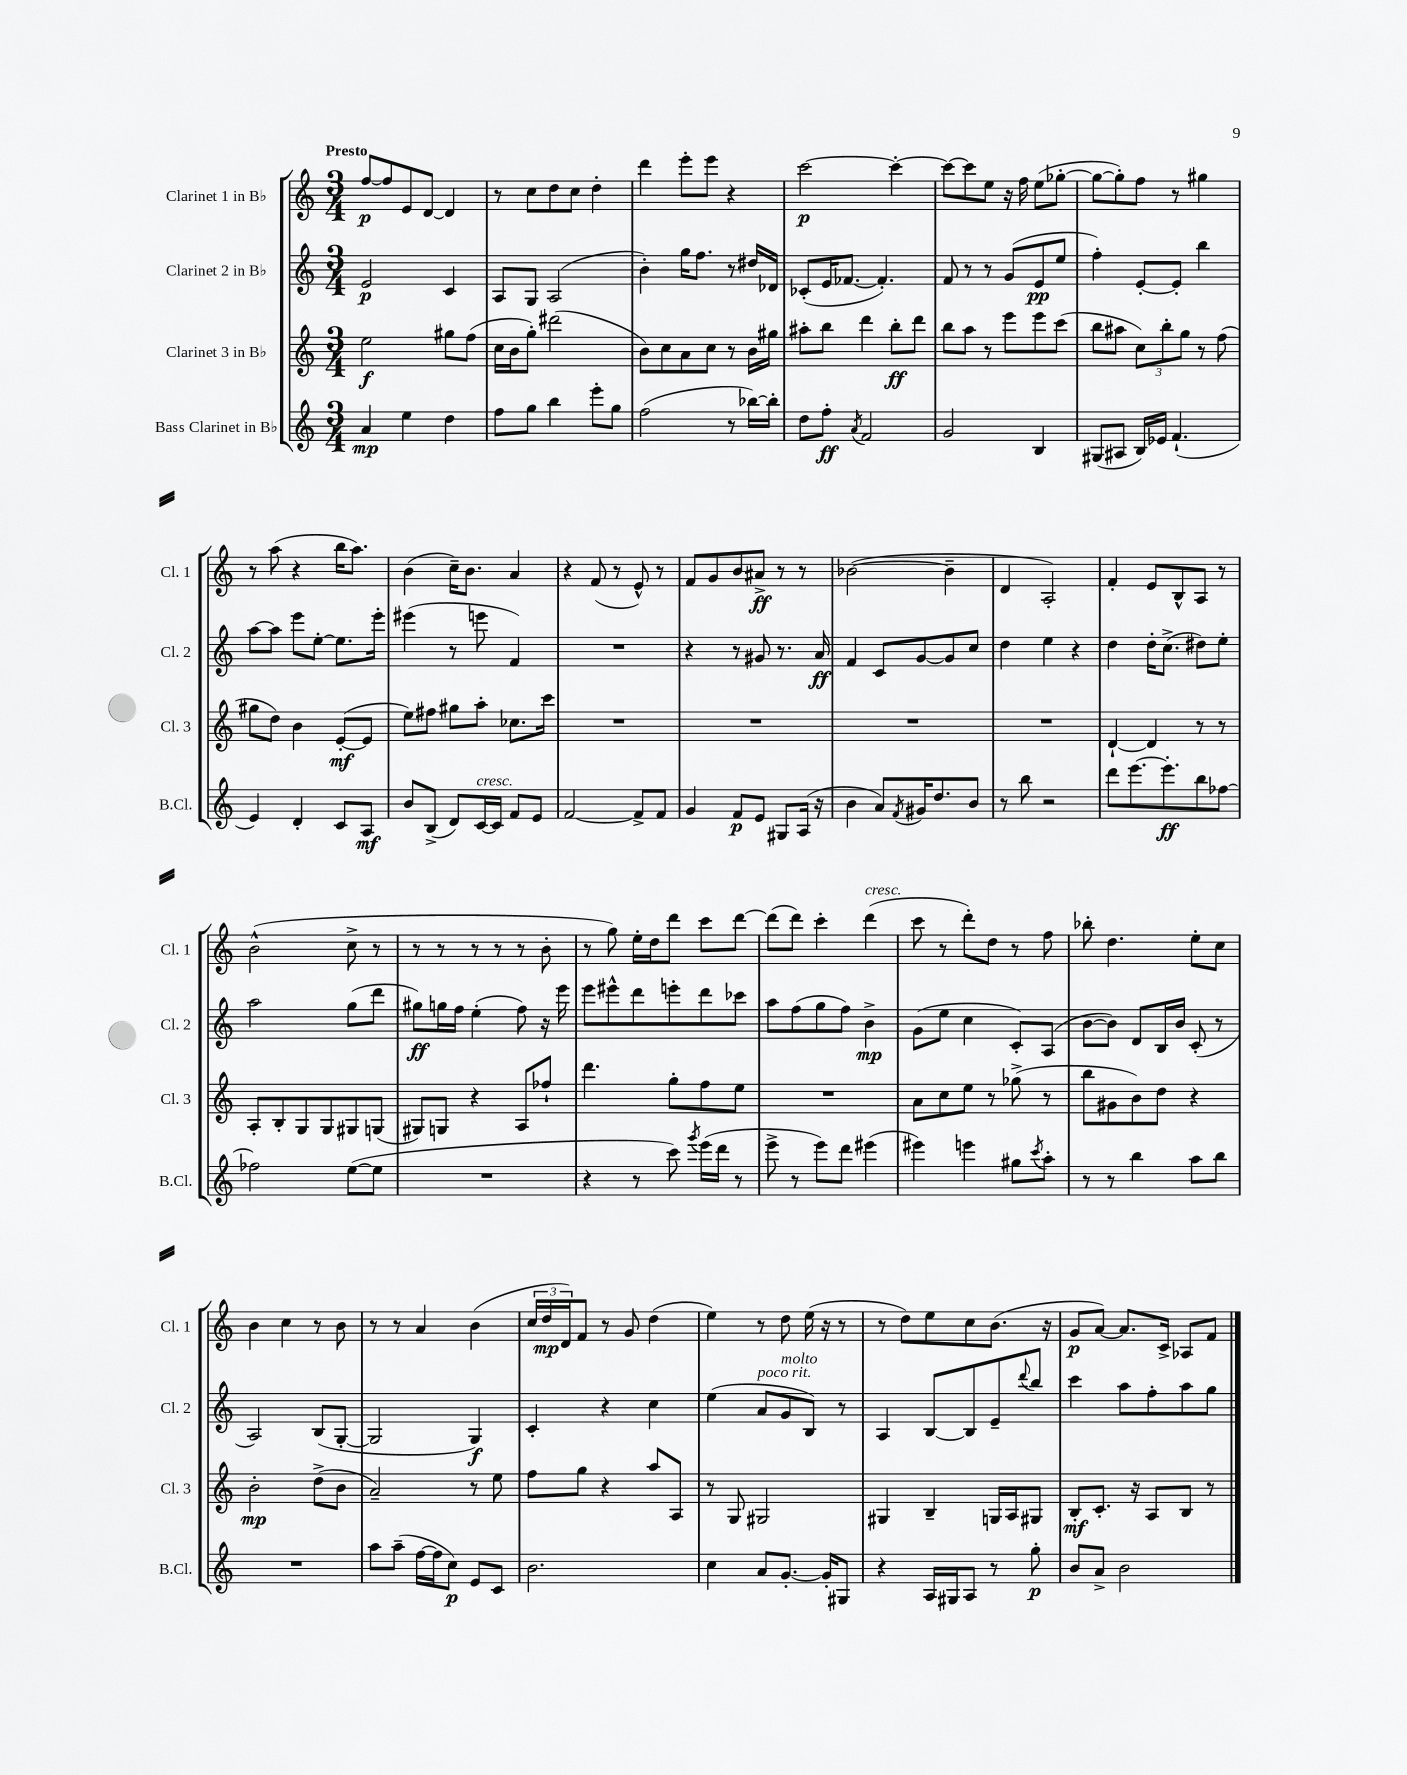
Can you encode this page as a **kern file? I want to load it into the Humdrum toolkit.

**kern	**dynam	**kern	**dynam	**kern	**dynam	**kern	**dynam
*part4	*part4	*part3	*part3	*part2	*part2	*part1	*part1
*staff4	*staff4	*staff3	*staff3	*staff2	*staff2	*staff1	*staff1
*I"Bass Clarinet in B♭	*	*I"Clarinet 3 in B♭	*	*I"Clarinet 2 in B♭	*	*I"Clarinet 1 in B♭	*
*I'B.Cl.	*	*I'Cl. 3	*	*I'Cl. 2	*	*I'Cl. 1	*
*clefG2	*	*clefG2	*	*clefG2	*	*clefG2	*
*k[]	*	*k[]	*	*k[]	*	*k[]	*
*M3/4	*	*M3/4	*	*M3/4	*	*M3/4	*
=1	=1	=1	=1	=1	=1	=1	=1
!	!	!	!	!	!	!LO:TX:a:B:t=Presto	!
4a/	mp	2ee\	f	2e/	p	[8ff/L	p
.	.	.	.	.	.	8ff/]	.
4ee\	.	.	.	.	.	8e/	.
.	.	.	.	.	.	[8d/J	.
4dd\	.	8gg#X\L	.	4c/	.	4d/]	.
.	.	(8ff\J	.	.	.	.	.
=2	=2	=2	=2	=2	=2	=2	=2
8ff\L	.	16cc\LL	.	8A/L	.	8r	.
.	.	16b\J	.	.	.	.	.
8gg\J	.	8gg'\J)	.	8G/J	.	8cc\L	.
4bb\	.	(2ddd#X\	.	(2A/	.	8dd\	.
.	.	.	.	.	.	8cc\J	.
8eee'\L	.	.	.	.	.	4dd'\	.
8gg\J	.	.	.	.	.	.	.
=3	=3	=3	=3	=3	=3	=3	=3
(2ff\	.	8b\L)	.	4b'\)	.	4ddd\	.
.	.	8cc\	.	.	.	.	.
.	.	8a\	.	16gg\KL	.	8eee'\L	.
.	.	.	.	8.ff\J	.	.	.
.	.	8cc\J	.	.	.	8eee\J	.
8r	.	8r	.	8r	.	4r	.
[16bb-X\LL)	.	16b\LL	.	16dd#X/LL	.	.	.
16bb-'\JJ]	.	16gg#X\JJ	.	16d-X/JJ	.	.	.
=4	=4	=4	=4	=4	=4	=4	=4
8dd\L	.	8aa#X'\L	.	(8c-X'/L	.	[2ccc\	p
8ff'\J	ff	8bb\J	.	16e/K	.	.	.
.	.	.	.	[8.f-X/J	.	.	.
8qa/	.	.	.	.	.	.	.
2f/	.	4ddd\	.	.	.	.	.
.	.	.	.	4.f-'/])	.	.	.
.	.	8bb'\L	ff	.	.	4ccc'\_	.
.	.	8ddd\J	.	.	.	.	.
=5	=5	=5	=5	=5	=5	=5	=5
2g/	.	8bb\L	.	8f/	.	8ccc\L_	.
.	.	8aa\J	.	8r	.	8ccc\]	.
.	.	8r	.	8r	.	8ee\J	.
.	.	8eee\L	.	(8g/L	.	16r	.
.	.	.	.	.	.	16ff\	.
4B/	.	8eee\	.	8e/	pp	(8ee\L	.
.	.	(8ccc\J	.	8ee/J	.	[8gg-X'\J	.
=6	=6	=6	=6	=6	=6	=6	=6
(8G#X/L	.	8bb\L	.	4ff'\)	.	8gg-\L_	.
8A#X/J	.	8aa#X\J	.	.	.	8gg-'\])	.
16B/LL)	.	12cc\L)	.	[8e'/L	.	8ff\J	.
16e-X/JJ	.	.	.	.	.	.	.
.	.	12bb'\	.	.	.	.	.
(4.f`/	.	.	.	8e'/J]	.	8r	.
.	.	12gg\J	.	.	.	.	.
.	.	8r	.	4bb\	.	4gg#X\	.
.	.	(8ff\	.	.	.	.	.
!!LO:LB:g=z
=7	=7	=7	=7	=7	=7	=7	=7
4e/)	.	8gg#X\L	.	[8aa\L	.	8r	.
.	.	8dd\J)	.	8aa\J]	.	(8aa\	.
4d'/	.	4b\	.	8eee\L	.	4r	.
.	.	.	.	[8ee'\J	.	.	.
8c/L	.	([8e'/L	mf	8.ee\L]	.	16bb\KL	.
.	.	.	.	.	.	8.aa\J)	.
8A/J	mf	8e/J]	.	.	.	.	.
.	.	.	.	16eee'\Jk	.	.	.
=8	=8	=8	=8	=8	=8	=8	=8
8b/L	.	8ee\L)	.	(4eee#X\	.	(4b\	.
(8B^/J	.	8ff#X\J	.	.	.	.	.
8d/L)	.	8gg#X\L	.	8r	.	16cc~\KL)	.
.	.	.	.	.	.	8.b\J	.
!LO:TX:a:i:t=cresc.	!	!	!	!	!	!	!
[16c/L	.	8aa'\J	.	8eeen\	.	.	.
16c/JJ]	.	.	.	.	.	.	.
8f/L	.	8.cc-X\L	.	4f/)	.	4a/	.
8e/J	.	.	.	.	.	.	.
.	.	16ccc\Jk	.	.	.	.	.
=9	=9	=9	=9	=9	=9	=9	=9
[2f/	.	2.r	.	2.r	.	4r	.
.	.	.	.	.	.	(8f/	.
.	.	.	.	.	.	8r	.
8f^/L]	.	.	.	.	.	8e^^/)	.
8f/J	.	.	.	.	.	8r	.
=10	=10	=10	=10	=10	=10	=10	=10
4g/	.	2.r	.	4r	.	8f/L	.
.	.	.	.	.	.	8g/	.
8f/L	p	.	.	8r	.	8b/	.
8e/J	.	.	.	8g#X/	.	8a#X^/J	ff
8G#X/L	.	.	.	8.r	.	8r	.
(16A/Jk	.	.	.	.	.	8r	.
16r	.	.	.	16a/	ff	.	.
=11	=11	=11	=11	=11	=11	=11	=11
4b\	.	2.r	.	4f/	.	([2b-X\	.
8a/L)	.	.	.	8c/L	.	.	.
8qf/	.	.	.	.	.	.	.
16g#X/K	.	.	.	[8g/	.	.	.
8.dd/	.	.	.	.	.	.	.
.	.	.	.	8g/]	.	4b-~\]	.
8b/J	.	.	.	8cc/J	.	.	.
=12	=12	=12	=12	=12	=12	=12	=12
8r	.	2.r	.	4dd\	.	4d/	.
8bb\	.	.	.	.	.	.	.
2r	.	.	.	4ee\	.	2A'/)	.
.	.	.	.	4r	.	.	.
=13	=13	=13	=13	=13	=13	=13	=13
8ddd\L	.	[4d`/	.	4dd\	.	4f'/	.
[8.eee\	.	.	.	.	.	.	.
.	.	4d/]	.	16dd'\KL	.	8e/L	.
8.eee'\]	ff	.	.	(8.cc^\J	.	.	.
.	.	.	.	.	.	8B^^/	.
8bb\	.	8r	.	8dd#X\L)	.	8A/J	.
[8ff-X\J	.	8r	.	8ee'\J	.	8r	.
!!LO:LB:g=z
=14	=14	=14	=14	=14	=14	=14	=14
2ff-X\]	.	8A'/L	.	2aa\	.	(2b^^\	.
.	.	8B'/	.	.	.	.	.
.	.	8G/	.	.	.	.	.
.	.	8G/	.	.	.	.	.
([8ee\L	.	8G#X/	.	(8gg\L	.	8cc^\	.
8ee\J]	.	(8Gn/J	.	8ddd\J	.	8r	.
=15	=15	=15	=15	=15	=15	=15	=15
2.r	.	8G#X/L)	.	8gg#X\L)	ff	8r	.
.	.	8Gn/J	.	16ggn\L	.	8r	.
.	.	.	.	16ff\JJ	.	.	.
.	.	4r	.	(4ee'\	.	8r	.
.	.	.	.	.	.	8r	.
.	.	8A/L	.	8ff\)	.	8r	.
.	.	8ff-X`/J	.	16r	.	8b'\	.
.	.	.	.	16eee\	.	.	.
=16	=16	=16	=16	=16	=16	=16	=16
4r	.	4.ddd\	.	8eee\L	.	8r	.
.	.	.	.	8eee#X^^\	.	8gg\)	.
8r	.	.	.	8ddd\	.	16ee'\LL	.
.	.	.	.	.	.	16dd\J	.
8ccc\)	.	8gg'\L	.	8eeen'\	.	8ddd\J	.
8qggg/	.	.	.	.	.	.	.
(16eee\LL	.	8ff\	.	8ddd\	.	8ccc\L	.
16ddd\JJ	.	.	.	.	.	.	.
8r	.	8ee\J	.	8ccc-X\J	.	[8ddd\J	.
=17	=17	=17	=17	=17	=17	=17	=17
8eee^\	.	2.r	.	8aa\L	.	(8ddd\L]	.
8r	.	.	.	(8ff\	.	8ddd\J)	.
8eee\L)	.	.	.	8gg\	.	4ccc'\	.
8ddd\J	.	.	.	8ff\J)	.	.	.
!	!	!	!	!	!	!LO:TX:a:i:t=cresc.	!
(4eee#X\	.	.	.	4b^\	mp	(4ddd\	.
=18	=18	=18	=18	=18	=18	=18	=18
4eee#X\)	.	8a\L	.	(8g\L	.	8ccc\	.
.	.	8cc\	.	8ee\J	.	8r	.
4eeen\	.	8ee\J	.	4cc\	.	8ddd'\L)	.
.	.	8r	.	.	.	8dd\J	.
8gg#X\L	.	(8gg-X^\	.	8c'/L)	.	8r	.
8qccc/	.	.	.	.	.	.	.
8aa'\J	.	8r	.	(8A/J	.	8ff\	.
=19	=19	=19	=19	=19	=19	=19	=19
8r	.	8bb\L	.	[8b\L	.	8bb-X'\	.
8r	.	8g#X\	.	8b\J])	.	4.dd\	.
4bb\	.	8b\)	.	8d/L	.	.	.
.	.	8dd\J	.	16B/L	.	.	.
.	.	.	.	16b/JJ	.	.	.
8aa\L	.	4r	.	(8c'/	.	8ee'\L	.
8bb\J	.	.	.	8r	.	8cc\J	.
!!LO:LB:g=z
=20	=20	=20	=20	=20	=20	=20	=20
2.r	.	2b'\	mp	2A/)	.	4b\	.
.	.	.	.	.	.	4cc\	.
.	.	(8dd^\L	.	(8B/L	.	8r	.
.	.	8b\J	.	[8G'/J	.	8b\	.
=21	=21	=21	=21	=21	=21	=21	=21
8aa\L	.	2a~/)	.	2G/]	.	8r	.
(8aa~\J	.	.	.	.	.	8r	.
[16ff\LL	.	.	.	.	.	4a/	.
16ff\J]	.	.	.	.	.	.	.
8cc\J)	p	.	.	.	.	.	.
8e/L	.	8r	.	4G/)	f	(4b\	.
8c/J	.	8ee\	.	.	.	.	.
=22	=22	=22	=22	=22	=22	=22	=22
2.b\	.	8ff\L	.	4c'/	.	24cc/LL	.
.	.	.	.	.	.	24dd/	mp
.	.	.	.	.	.	24d/J)	.
.	.	8gg\J	.	.	.	8f/J	.
.	.	4r	.	4r	.	8r	.
.	.	.	.	.	.	8g/	.
.	.	8aa/L	.	4cc\	.	(4dd\	.
.	.	8A/J	.	.	.	.	.
=23	=23	=23	=23	=23	=23	=23	=23
4cc\	.	8r	.	(4ee\	.	4ee\)	.
.	.	8G/	.	.	.	.	.
!	!	!	!	!LO:TX:a:i:t=poco rit.	!	!	!
8a/L	.	2G#X/	.	8a/L	.	8r	.
!	!	!	!	!LO:TX:a:i:t=molto	!	!	!
[8.g'/J	.	.	.	8g/	.	8dd\	.
.	.	.	.	8B/J)	.	(16ee\	.
16g'/KL]	.	.	.	.	.	16r	.
8G#X/J	.	.	.	8r	.	8r	.
=24	=24	=24	=24	=24	=24	=24	=24
4r	.	4G#X/	.	4A/	.	8r	.
.	.	.	.	.	.	8dd\L)	.
16A/LL	.	4B~/	.	[8B/L	.	8ee\	.
16G#X/J	.	.	.	.	.	.	.
8A/J	.	.	.	8B/]	.	8cc\	.
8r	.	16Gn/LL	.	8e~/	.	(8.b\J	.
.	.	16A/J	.	.	.	.	.
.	.	.	.	8qqddd/	.	.	.
8gg'\	p	8G#X/J	.	8bb/J	.	.	.
.	.	.	.	.	.	16r	.
=25	=25	=25	=25	=25	=25	=25	=25
8b/L	.	8B'/L	mf	4ccc\	.	8g/L	p
8a^/J	.	8.c'/J	.	.	.	[8a/J)	.
2b\	.	.	.	8aa\L	.	8.a/L]	.
.	.	16r	.	.	.	.	.
.	.	8A/L	.	8ff'\	.	.	.
.	.	.	.	.	.	16c^/Jk	.
.	.	8B/J	.	8aa\	.	8A-X/L	.
.	.	8r	.	8gg\J	.	8f/J	.
==	==	==	==	==	==	==	==
*-	*-	*-	*-	*-	*-	*-	*-
